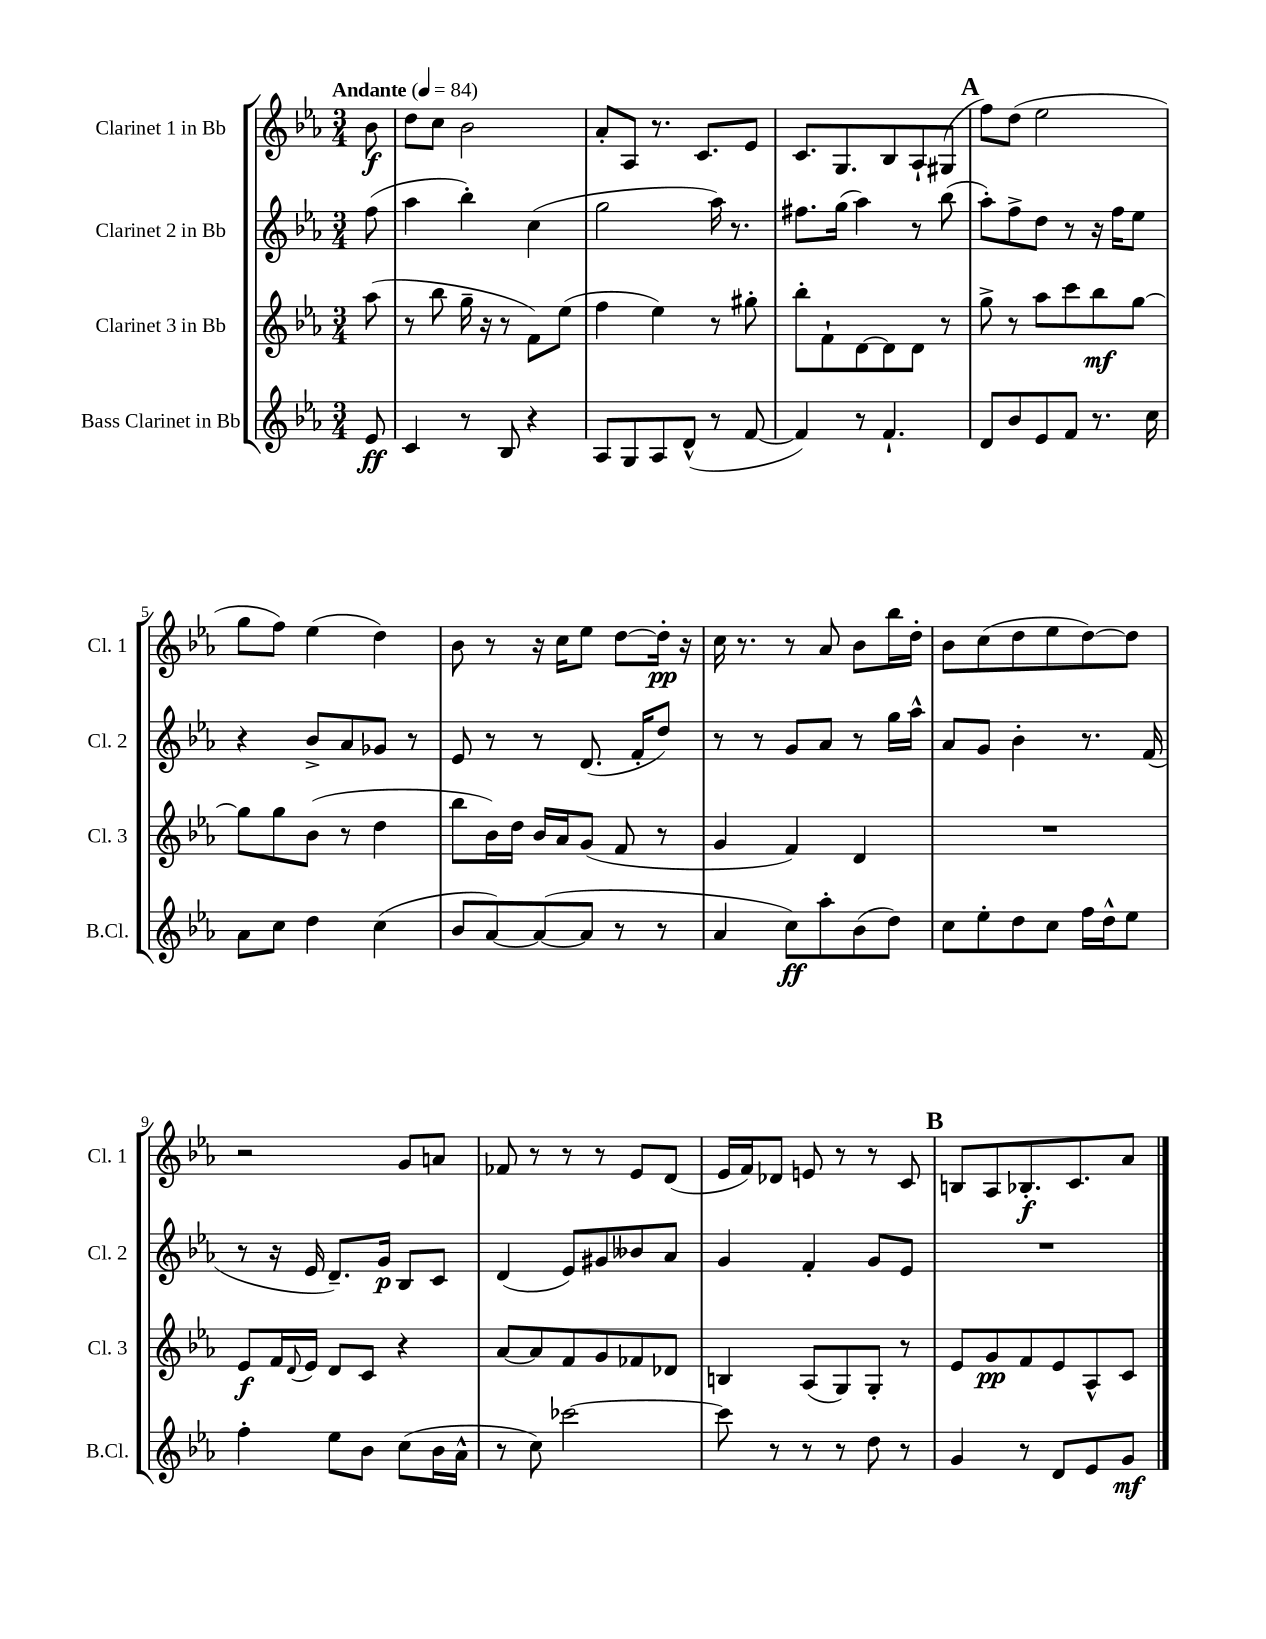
<<
\new StaffGroup <<
\new Staff = "s0" \with { instrumentName = "Clarinet 1 in Bb" shortInstrumentName = "Cl. 1" } {
    \clef treble \key ees \major \numericTimeSignature \time 3/4 \partial 8 \tempo "Andante" 4 = 84
    bes'8\f |
    d''8 c''8 bes'2 |
    aes'8-. aes8 r8. c'8. ees'8 |
    c'8. g8. bes8 aes8-! gis8( |
    \mark \markup { \bold "A" } f''8) d''8( ees''2 |
    g''8 f''8) ees''4( d''4) |
    bes'8 r8 r16 c''16 ees''8 d''8~ d''16-.\pp r16 |
    c''16 r8. r8 aes'8 bes'8 bes''16 d''16-. |
    bes'8 c''8( d''8 ees''8 d''8~) d''8 |
    r2 g'8 a'8 |
    fes'8 r8 r8 r8 ees'8 d'8( |
    ees'16 f'16) des'8 e'8 r8 r8 c'8 |
    \mark \markup { \bold "B" } b8 aes8 bes8.-.\f c'8. aes'8 \bar "|." |
}
\new Staff = "s1" \with { instrumentName = "Clarinet 2 in Bb" shortInstrumentName = "Cl. 2" } {
    \clef treble \key ees \major \numericTimeSignature \time 3/4 \partial 8
    f''8( |
    aes''4 bes''4-.) c''4( |
    g''2 aes''16) r8. |
    fis''8. g''16( aes''4) r8 bes''8( |
    \mark \markup { \bold "A" } aes''8-.) f''8-> d''8 r8 r16 f''16 ees''8 |
    r4 bes'8-> aes'8 ges'8 r8 |
    ees'8 r8 r8 d'8.( f'16-. d''8) |
    r8 r8 g'8 aes'8 r8 g''16 aes''16-^ |
    aes'8 g'8 bes'4-. r8. f'16( |
    r8 r16 ees'16 d'8.--) g'16\p bes8 c'8 |
    d'4( ees'8) gis'8 beses'8 aes'8 |
    g'4 f'4-. g'8 ees'8 |
    \mark \markup { \bold "B" } R2. \bar "|." |
}
\new Staff = "s2" \with { instrumentName = "Clarinet 3 in Bb" shortInstrumentName = "Cl. 3" } {
    \clef treble \key ees \major \numericTimeSignature \time 3/4 \partial 8
    aes''8( |
    r8 bes''8 g''16-- r16 r8 f'8) ees''8( |
    f''4 ees''4) r8 gis''8-. |
    bes''8-. f'8-! d'8~ d'8 d'8 r8 |
    \mark \markup { \bold "A" } g''8-> r8 aes''8 c'''8 bes''8\mf g''8~ |
    g''8 g''8 bes'8( r8 d''4 |
    bes''8 bes'16) d''16 bes'16 aes'16 g'8( f'8 r8 |
    g'4 f'4) d'4 |
    R2. |
    ees'8\f f'16 \appoggiatura { d'8 } ees'16 d'8 c'8 r4 |
    aes'8~ aes'8 f'8 g'8 fes'8 des'8 |
    b4 aes8( g8) g8-. r8 |
    \mark \markup { \bold "B" } ees'8 g'8\pp f'8 ees'8 aes8-^ c'8 \bar "|." |
}
\new Staff = "s3" \with { instrumentName = "Bass Clarinet in Bb" shortInstrumentName = "B.Cl." } {
    \clef treble \key ees \major \numericTimeSignature \time 3/4 \partial 8
    ees'8\ff |
    c'4 r8 bes8 r4 |
    aes8 g8 aes8 d'8-^( r8 f'8~ |
    f'4) r8 f'4.-! |
    \mark \markup { \bold "A" } d'8 bes'8 ees'8 f'8 r8. c''16 |
    aes'8 c''8 d''4 c''4( |
    bes'8 aes'8~) aes'8~( aes'8 r8 r8 |
    aes'4 c''8\ff) aes''8-. bes'8( d''8) |
    c''8 ees''8-. d''8 c''8 f''16 d''16-^ ees''8 |
    f''4-. ees''8 bes'8 c''8( bes'16 aes'16-^ |
    r8 c''8) ces'''2~ |
    ces'''8 r8 r8 r8 d''8 r8 |
    \mark \markup { \bold "B" } g'4 r8 d'8 ees'8 g'8\mf \bar "|." |
}
>>
>>
